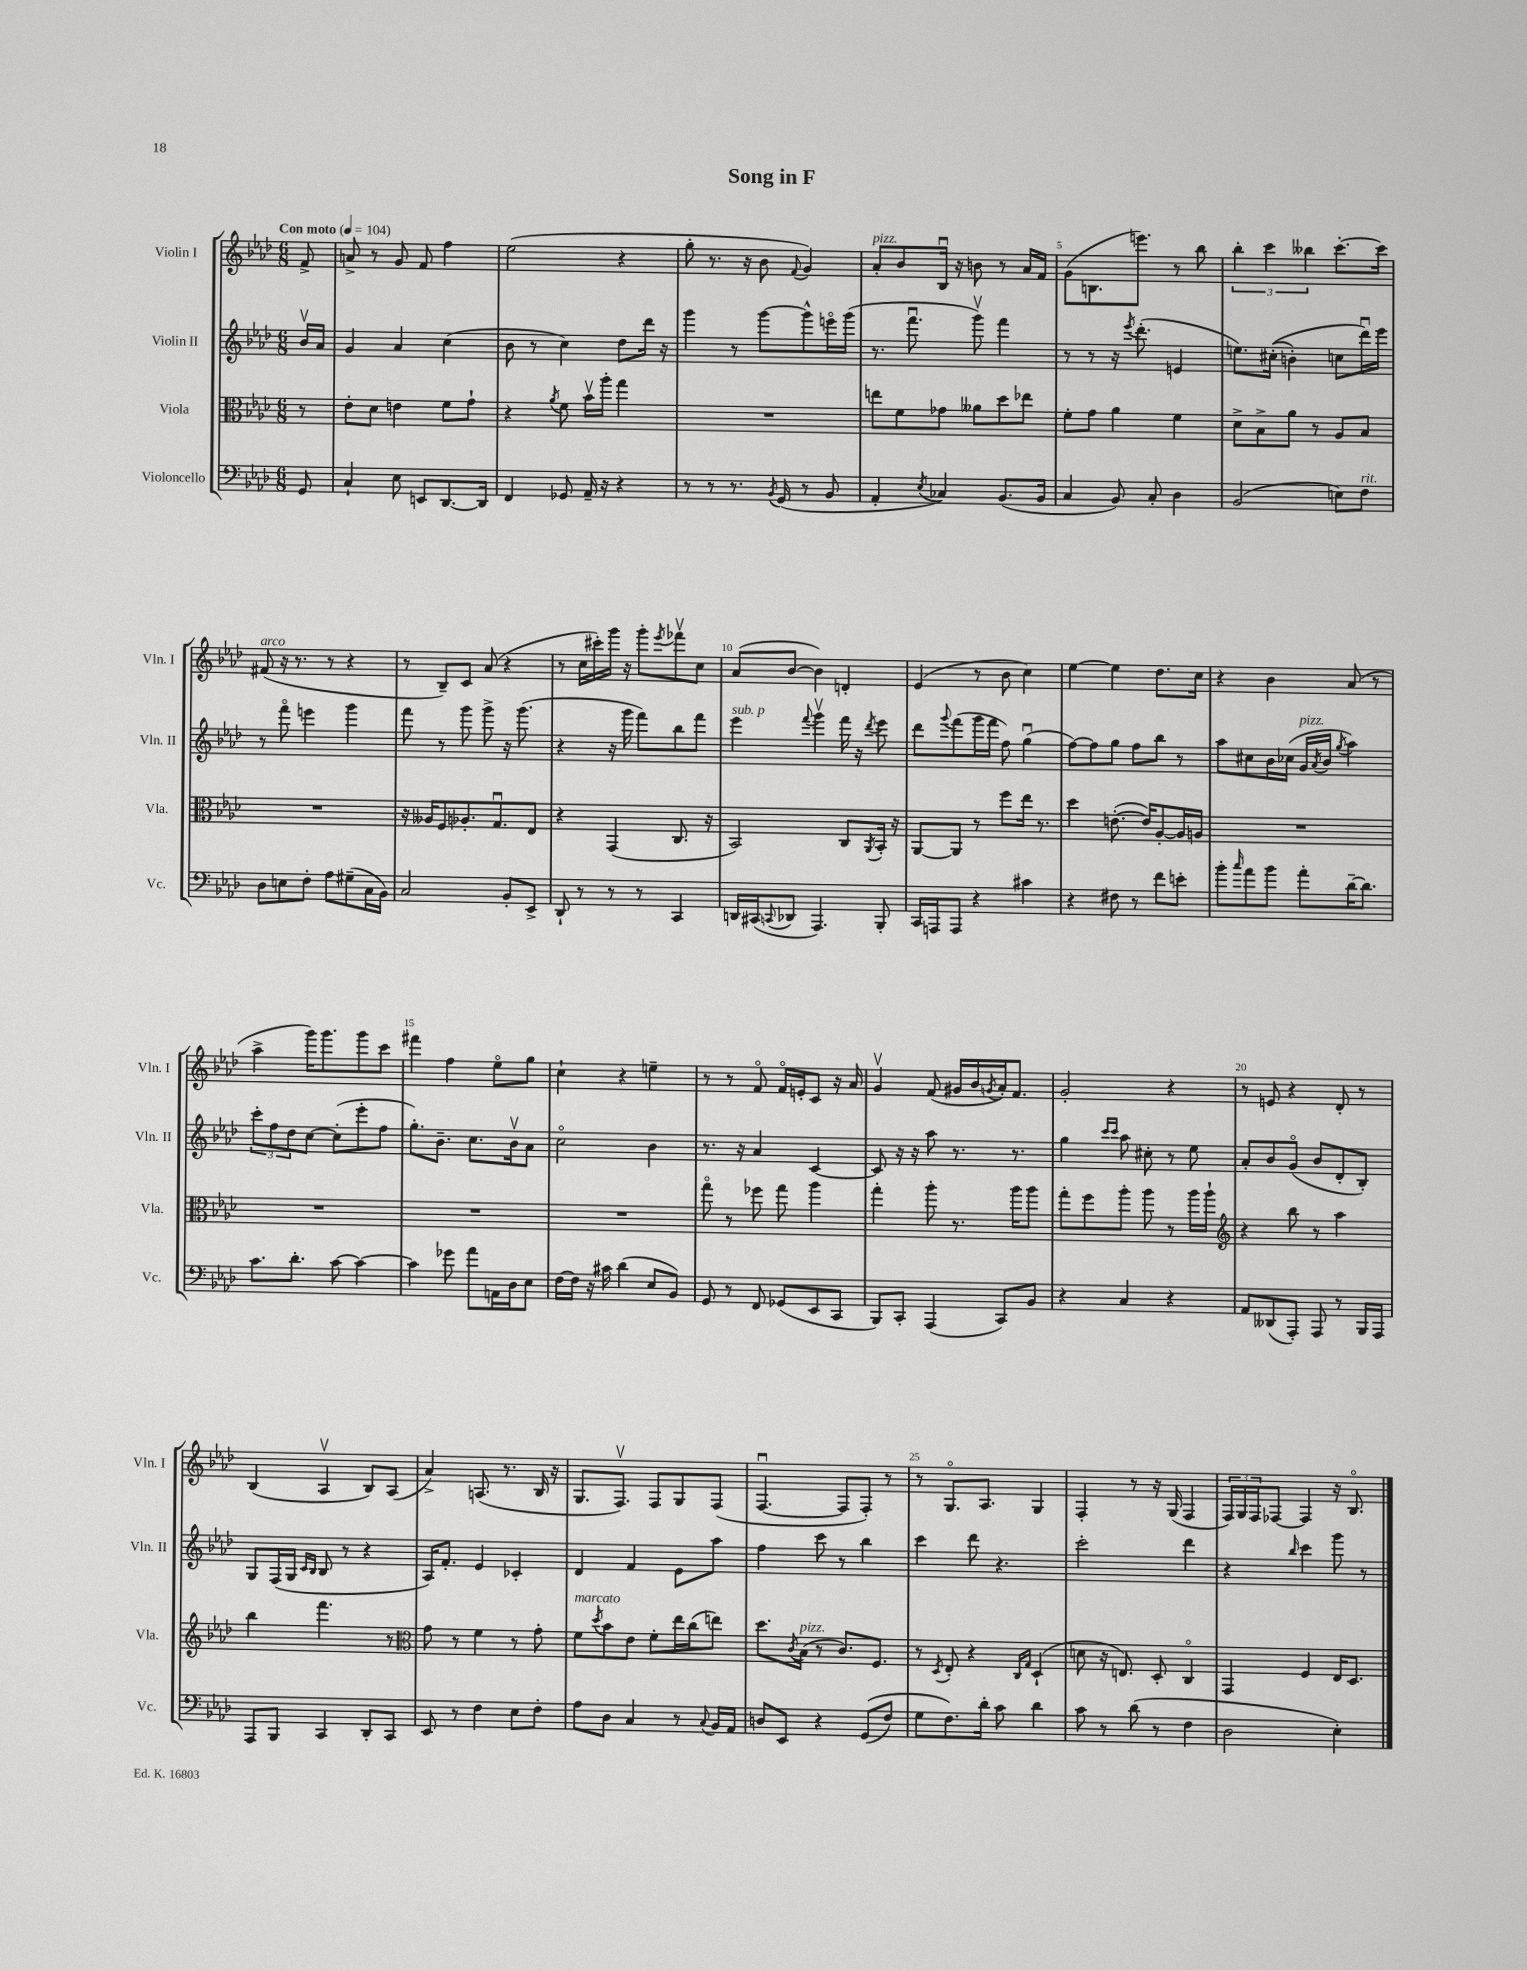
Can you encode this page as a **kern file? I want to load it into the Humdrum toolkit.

**kern	**kern	**kern	**kern
*staff4	*staff3	*staff2	*staff1
*clefF4	*clefC3	*clefG2	*clefG2
*k[b-e-a-d-]	*k[b-e-a-d-]	*k[b-e-a-d-]	*k[b-e-a-d-]
*M6/8	*M6/8	*M6/8	*M6/8
*MM104	*MM104	*MM104	*MM104
8GG	8r	16b-v	8f^
.	.	16a-	.
=	=	=	=
4C`	8e-'	4g	8a^
.	8d-	.	8r
8E-	4e	4a-	8g
8EE	.	.	8f
[8.DD-	8f	(4cc	4ff
.	8g`	.	.
16DD-]	.	.	.
=	=	=	=
4FF	4r	8b-	(2ee-
.	.	8r	.
.	8qa-	.	.
8GG-	8f	4cc)	.
16AA-~	16b-v	.	.
16r	16aa-'	.	.
4r	4gg	8dd-	4r
.	.	16ddd-	.
.	.	16r	.
=	=	=	=
8r	2.r	4ggg	8gg'
8r	.	.	8.r
8.r	.	8r	.
.	.	.	16r
.	.	[8ggg	8b-
8qBB-	.	.	.
(16GG	.	.	.
.	.	.	8qqf
8r	.	8ggg^^]	4g)
8BB-	.	16eeeo	.
.	.	(16ggg	.
=	=	=	=
4AA-'	8ee	8.r	8a-'
.	8f	.	8b-
.	.	8.fffu	.
8qE-	.	.	.
4C-)	8g-	.	16B-u
.	.	.	16r
.	8a--	8gggv)	8b
(8.BB-	8dd-	4fff	8r
.	8ee-	.	16a-
16BB-	.	.	16f
=	=	=	=
4C	8f'	8r	(8g
.	8g	8r	8.B
8BB-)	4a-	16r	.
.	.	8qeee-	.
.	.	(8.ddd-'	8.eee)
8C'	.	.	.
4D-	4f	4e	8r
.	.	.	8bb-
=	=	=	=
(2BB-	8d-^	8.ee)	6bb-'
.	8B-^	.	.
.	.	.	6ccc
.	.	&((16cc#'	.
.	8a-	4b')	.
.	.	.	6bb--
.	8r	.	.
8E)	8A-	8cc	[8.ccc'
8F	8B-	16ddd-u&)	.
.	.	16eee-	16ccc]
=	=	=	=
8D-	2.r	8r	(8f#
8E	.	8fffo	16r
.	.	.	8.r
8F'	.	4eee	.
8A-	.	.	8r
(8G#~	.	4ggg	4r
16C	.	.	.
16BB-)	.	.	.
=	=	=	=
2C	16r	8fff	8r
.	16A--	.	.
.	8F	8r	8B-~)
.	8.A-'	8ggg	8c
.	.	8ggg^	(8a-
.	8.Gu	.	.
8BB-'	.	16r	4r
.	.	(8.ggg	.
8EE-^	8E-	.	.
=	=	=	=
8DD-`	4r	4r	8r
8r	.	.	16cc
.	.	.	16ccc#')
8r	(4GG	16r	16ggg
.	.	16ggg	16r
8r	.	8fff)	8ggg'
.	.	.	8qeee-
4CC	8.C	8bb-	8fff-v
.	.	8fff	8cc
.	16r	.	.
=	=	=	=
16DD	2BB-)	4eee-	(8a-
(16CC#	.	.	.
8qqCC	.	.	.
8DD-	.	.	[8b-
.	.	8qqfff	.
4.AAA-)	.	4gggv	4b-])
.	8C	16fff	4d'
.	.	16r	.
.	8qAA-	8qddd-	.
8BBB-'	16BB-'	8eee-	.
.	16r	.	.
=	=	=	=
16CC	[8AA-	8ddd-	(4e-
16AAA	.	.	.
.	.	8qqggg	.
8AAA	8AA-]	(8fff	.
4r	8r	16ggg	8r
.	.	16fff	.
.	8ff	8ff)	8b-
4c#	16ee-	(4ggu	4cc)
.	8.r	.	.
=	=	=	=
4r	4dd-	[8ff)	[4ee-
.	.	8ff]	.
8F#	([8.e'	8gg	4ee-]
8r	.	8ff	.
.	16e])	.	.
8f	[8A-'	8bb-	8.dd-
8e'	16A-]	8r	.
.	16A	.	16cc
=	=	=	=
8b-'	2.r	8aa-	4r
16qqcc	.	.	.
8a-	.	8cc#	.
8b-	.	16b-	4b-
.	.	(16cc-	.
8a-'	.	16g	.
.	.	8qa-	.
.	.	16b-	.
.	.	8qgg	.
[16d-~	.	4aa-)	(8a-
8.d-]	.	.	.
.	.	.	8r
=	=	=	=
8.c	2.r	12ccc'	4aa-^
.	.	12ff	.
.	.	12dd-	.
8.d-'	.	.	.
.	.	[8cc	16ggg)
.	.	.	8.ggg
[8c	.	(8cc']	.
4c_	.	8eee-'	8ggg
.	.	8ff	8ccc
=	=	=	=
4c]	2.r	8.gg')	4fff#
.	.	8.b-~	.
8g-	.	.	4ff
8a-	.	8.cc	.
16AA	.	.	8ee-o
16D-	.	16b-v	.
8E-	.	8a-	8gg
=	=	=	=
[16F	2.r	2cco	4cc`
16F]	.	.	.
16r	.	.	.
16c#	.	.	.
(4d-	.	.	4r
8E-	.	4b-	4ee~
8BB-)	.	.	.
=	=	=	=
8GG	8ggo	8.r	8r
8r	8r	.	8r
.	.	16r	.
8FF	8ff-	4a-	8fo
(8GG-	8gg	.	16fo
.	.	.	16e'
8EE-	4aa-	[4c	8c
8CC	.	.	16r
.	.	.	16a-
=	=	=	=
8BBB-)	4gg'	8c]	4gv
8CC'	.	16r	.
.	.	16r	.
(4AAA-	8aa-'	8aa-	(8f
.	8.r	8.r	16g#
.	.	.	16b-
.	.	.	8qg
8CC)	.	.	16a-')
.	16aa-	8.r	8.f
8BB-	8aa-	.	.
=	=	=	=
4r	8gg'	4gg	2g'
.	8ff	.	.
.	.	16qqccc	.
.	.	16qqccc	.
4C	8aa-'	8aa-	.
.	8aa-	8cc#'	.
4r	8r	8r	4r
.	16aa-	8ee-	.
.	16aa-`	.	.
=	=	=	=
*	*clefG2	*	*
8AA-	4r	8a-'	8r
(8DD--	.	8b-	8e
8AAA-')	8bb-	(8go	4r
8AAA-	8r	8b-	.
8r	4aa-	8d-'	8d-'
16BBB-	.	8B-')	8r
16AAA-	.	.	.
=	=	=	=
8AAA-	4bb-	8G	(4B-
8BBB-	.	(16F	.
.	.	16G	.
.	.	16qqc	.
.	.	16qqB-	.
4CC	4.fff	8B-	4A-v
.	.	8r	.
8DD-'	.	4r	8B-)
8CC	8r	.	(8A-
=	=	=	=
*	*clefC3	*	*
8EE-	8g	16A-)	4a-^)
.	.	8.f'	.
8r	8r	.	.
4F	4f	4e-	(8.A
.	.	.	8.r
8E-	8r	4c-'	.
8F'	8g'	.	16B-
.	.	.	16r
=	=	=	=
8A-	8f	4d-	8.G
.	8qdd-	.	.
8D-	8b-	.	.
.	.	.	8.Fv)
4C	8e-	4f	.
.	8f'	.	8F
8r	16ee-	8e-	8G
.	(16cc	.	.
8qqC	.	.	.
16BB-	8ee)	8aa-	(8F
16AA-	.	.	.
=	=	=	=
8D	8.dd-	4ff	[4.Fu
8EE-	.	.	.
.	8qc	.	.
.	(16B-	.	.
4r	8r	8ccc	.
.	8.c)	8r	8F]
&((8GG	.	4bb-	8F')
.	8.F	.	.
8F)	.	.	8r
=	=	=	=
8G	8r	4ccc	8r
.	8qD-	.	.
8.F&)	8E-'	.	8.Go
.	4r	8ddd-	.
16d-'	.	.	8.A-
8c	.	4.r	.
.	16qqC	.	.
.	16qqG	.	.
4d-	(4D-`	.	4G
=	=	=	=
8c	8d	2ccc'	4F'
8r	16r	.	.
.	8.E)	.	.
(8d-	.	.	8r
8r	8D-'	.	16r
.	.	.	(16G
4F	4Co	4ddd-	4F
=	=	=	=
2D-	4GG	4r	24F)
.	.	.	24G
.	.	.	24F
.	.	.	[8F-
.	.	16qqbb-	.
.	4F	4ccc	4F-]
4E-')	16E-	8ggg	16r
.	8.D-	.	8.B-o
.	.	8r	.
==	==	==	==
*-	*-	*-	*-
